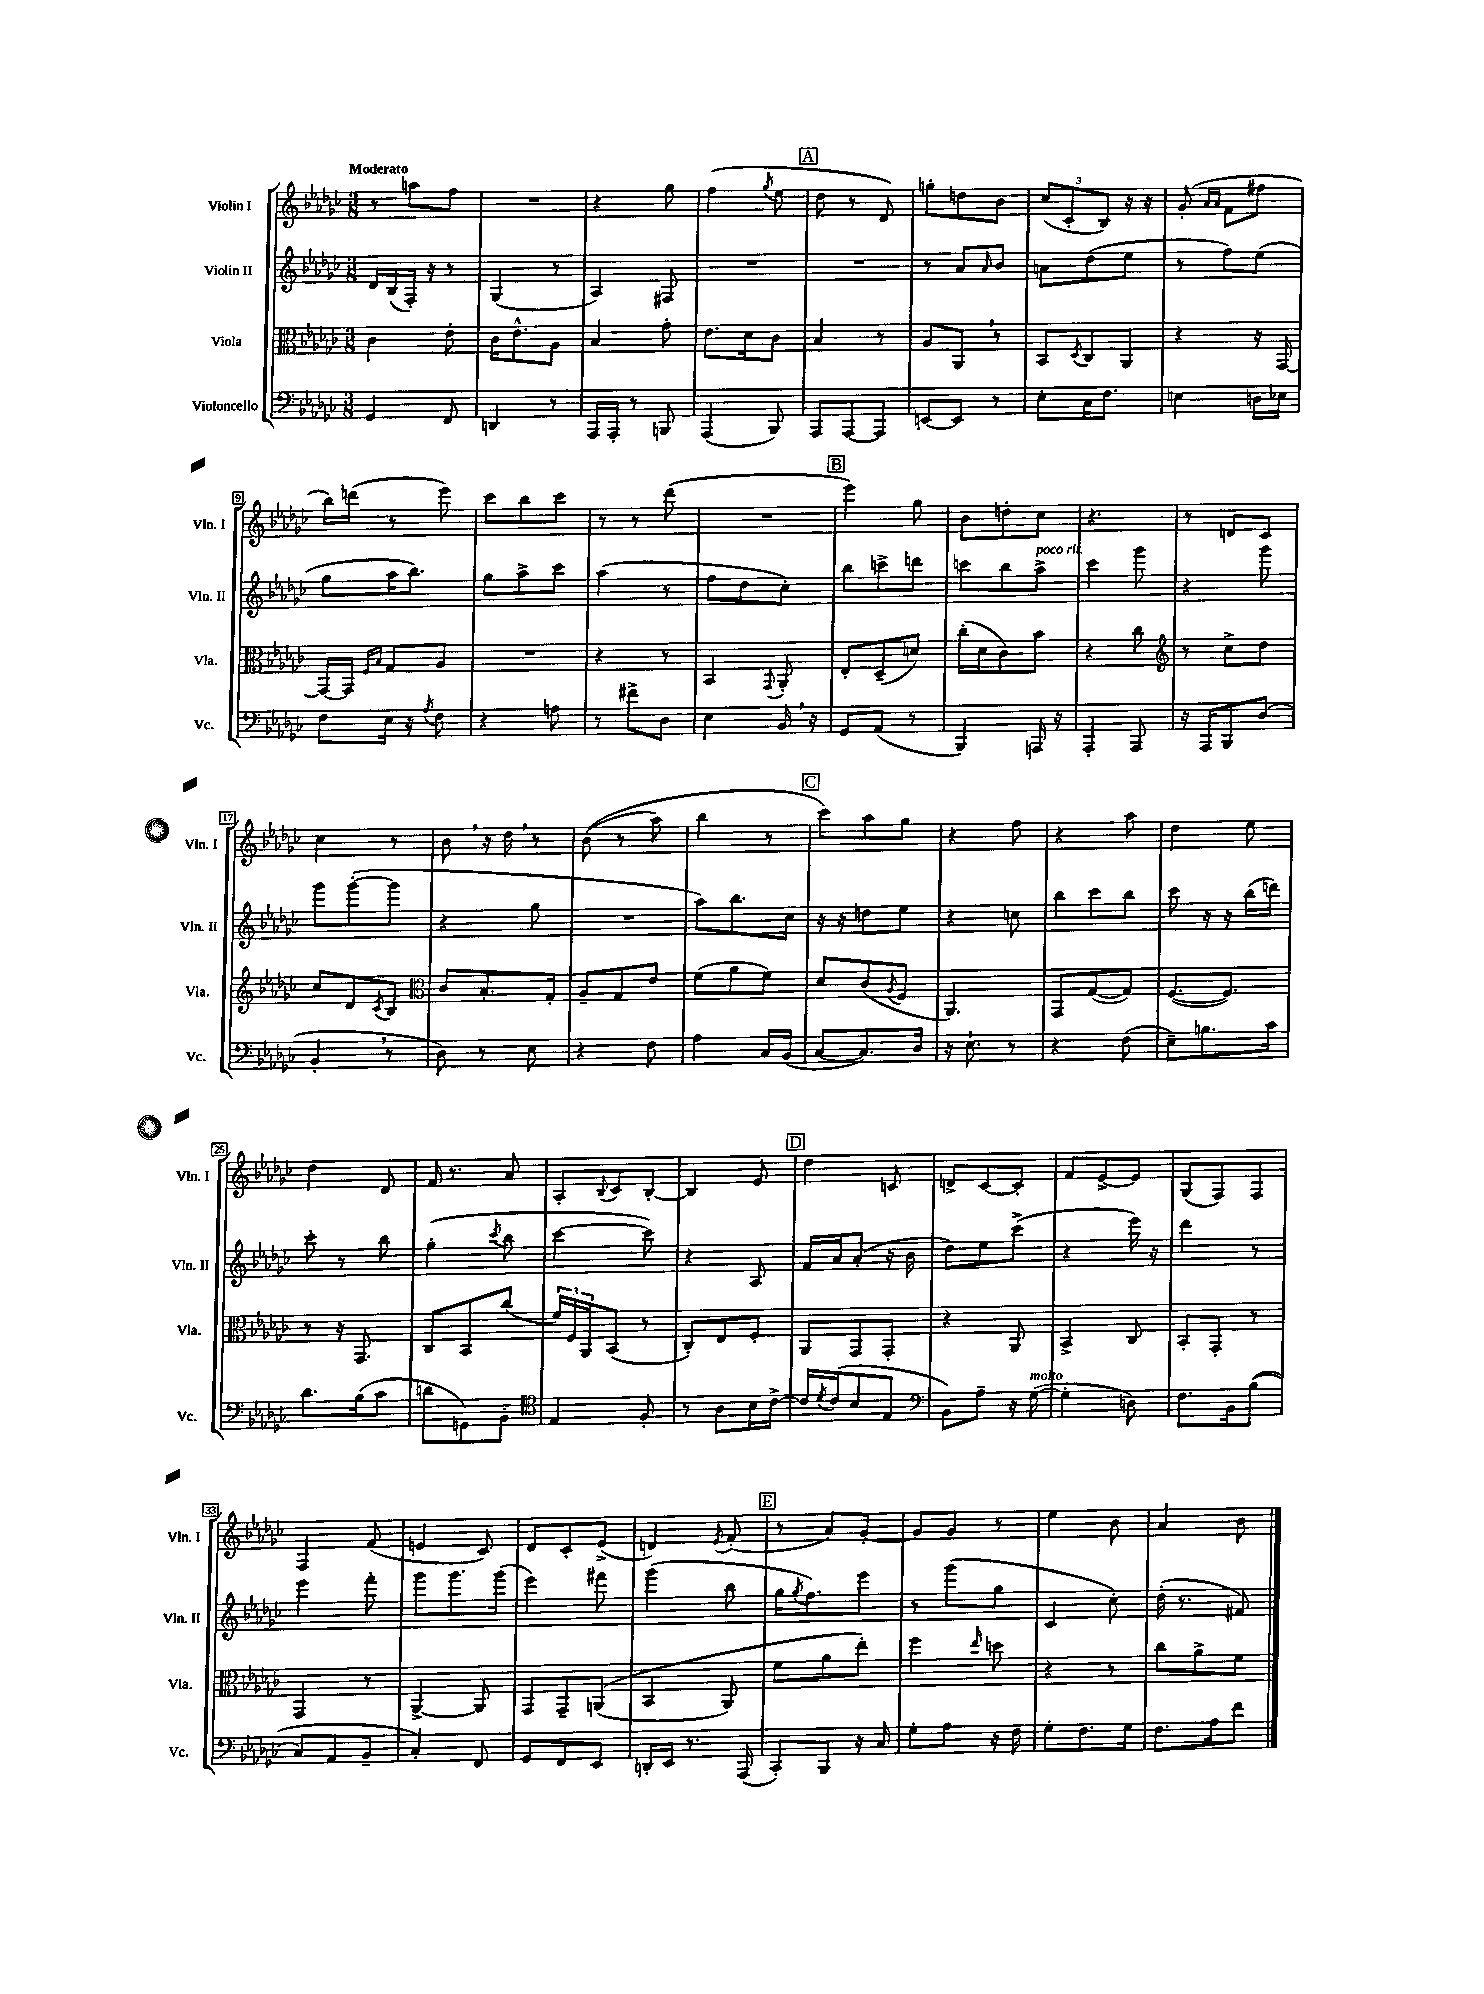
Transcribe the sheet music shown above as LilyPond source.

<<
\new StaffGroup <<
\new Staff = "s0" \with { instrumentName = "Violin I" shortInstrumentName = "Vln. I" } {
    \clef treble \key ges \major \numericTimeSignature \time 3/8 \tempo "Moderato"
    r8 a''8 f''8 |
    R4. |
    r4 ges''8 |
    f''4( \acciaccatura { ges''8 } ees''8 |
    \mark \markup { \box "A" } des''8 r8 des'8) |
    g''8-. d''8 bes'8 |
    \tuplet 3/2 { ces''8( ces'8-. bes8) } r16 r16 |
    ges'8-.( \grace { aes'16 aes'16 } f'8 fis''8 |
    bes''16) d'''16( r8 ees'''8) |
    ces'''8 bes''8 ces'''8 |
    r8 r8 des'''8( |
    R4. |
    \mark \markup { \box "B" } ees'''4) ges''8 |
    bes'8 d''8-. ces''8 |
    r4. |
    r8 d'8 ces'8 |
    ces''4 r8 |
    bes'8 \breathe r16 des''16 \breathe r8 |
    bes'8(\( r8 aes''8) |
    bes''4 r8 |
    \mark \markup { \box "C" } ces'''8\) aes''8 ges''8 |
    r4 f''8 |
    r4 aes''8 |
    des''4 ees''8 |
    des''4 des'8 |
    f'16 r8. aes'8 |
    aes8-. \appoggiatura { bes8 } ces'8 bes8~-. |
    bes4 ees'8 |
    \mark \markup { \box "D" } des''4 c'8 |
    d'8-> ces'8~ ces'8-. |
    f'8 ees'8~-> ees'8 |
    ges8( f8) f8 |
    f4 f'8( |
    e'4 ces'8) |
    des'8 ces'8-. ees'8->( |
    d'4) \acciaccatura { ees'8 } f'8-.( |
    \mark \markup { \box "E" } r8 aes'8) ges'8~-. |
    ges'8 ges'8 r8 |
    ees''4 bes'8 |
    aes'4 bes'8 \bar "|." |
}
\new Staff = "s1" \with { instrumentName = "Violin II" shortInstrumentName = "Vln. II" } {
    \clef treble \key ges \major \numericTimeSignature \time 3/8
    des'16 bes16( f16-.) r16 r8 |
    ges4( r8 |
    aes4) fis8 |
    R4. |
    \mark \markup { \box "A" } R4. |
    r8 aes'8 \grace { aes'16 } bes'8 |
    a'8 des''8( ees''8 |
    r8 f''8) ees''8( |
    ges''8 aes''16 bes''8.) |
    ges''8 aes''8-> ces'''8 |
    aes''4( r8 |
    f''8 des''8 ces''8-.) |
    \mark \markup { \box "B" } bes''8 c'''8-> d'''8 |
    c'''8 bes''8 aes''8->^\markup { \italic "poco rit." } |
    ces'''4 ges'''8 |
    r4 ges'''8 |
    ges'''8 ges'''8~-.( ges'''8 |
    r4 ges''8 |
    R4. |
    aes''8) bes''8. ces''16 |
    \mark \markup { \box "C" } r16 r16 d''8 ees''8 |
    r4 c''8 |
    bes''8 ces'''8 bes''8 |
    ces'''8 r16 r16 bes''16( d'''16) |
    ces'''8-. r8 bes''8 |
    ges''4-.( \acciaccatura { ces'''8 } bes''8 |
    ces'''4~ ces'''8) |
    r4 aes8 |
    \mark \markup { \box "D" } f'16 aes'16 aes'8-.( r16 bes'16 |
    des''8) ees''8 ces'''8->( |
    r4 ees'''16) r16 |
    des'''4 r8 |
    ees'''4 f'''8-. |
    ges'''8 ges'''8. ges'''16( |
    ees'''4) fis'''8 |
    ges'''4( bes''8 |
    \mark \markup { \box "E" } ges''16 \acciaccatura { ges''8 } f''8.) ees'''8 |
    r8 ges'''8( ges''8 |
    ces'4 ces''8-.) |
    des''16-.( r8. fis'8) \bar "|." |
}
\new Staff = "s2" \with { instrumentName = "Viola" shortInstrumentName = "Vla." } {
    \clef alto \key ges \major \numericTimeSignature \time 3/8
    ces'4 ees'8-. |
    ces'16 ees'8.-^ aes8 |
    bes4 ges'8-. |
    ees'8. des'16 ces'8 |
    \mark \markup { \box "A" } bes4 r8 |
    aes8 aes,8 \breathe r8 |
    bes,8 \acciaccatura { des8 } ces8 aes,8 |
    r4 r16 ges,16~ |
    ges,16~ ges,16 \grace { f16 bes16 } ges8 aes8 |
    R4. |
    r4 r8 |
    bes,4 \appoggiatura { ges,8 } aes,8-. |
    \mark \markup { \box "B" } ees8-. des8--( d'8) |
    ces''16-.( des'16 ces'8) bes'8 |
    r4 ces''8 |
    \clef treble r8 ces''8-> des''8 |
    ces''8 des'8 \acciaccatura { ces'8 } bes8 |
    \clef alto ces'8 bes8.-. ges16-. |
    aes8-- ges8 ees'8 |
    f'8( aes'8 f'8) |
    \mark \markup { \box "C" } des'8 ces'8( \acciaccatura { aes8 } f8 |
    aes,4.) |
    ges,8 ges8~( ges8) |
    f8.~( f8.) |
    r8 r16 ges,8. |
    ces8 bes,8 ces''8( |
    \tuplet 3/2 { f'16) f16 aes,16 } bes,8( r8 |
    ces8-.) ees8 f8-. |
    \mark \markup { \box "D" } aes,8 ges,8 ges,8-. |
    r4 aes,8 |
    bes,4-> ces8 |
    bes,8-. ges,8-. r8 |
    ges,4 r8 |
    aes,4~-> aes,8 |
    ges,8 ges,8-- a,8(\( |
    bes,4 aes,8) |
    \mark \markup { \box "E" } f'8 aes'8 ees''8-.\) |
    f''4 \grace { ees''16 } d''8 |
    r4 r8 |
    ces''8 aes'8-> f'8 \bar "|." |
}
\new Staff = "s3" \with { instrumentName = "Violoncello" shortInstrumentName = "Vc." } {
    \clef bass \key ges \major \numericTimeSignature \time 3/8
    ges,4 f,8 |
    d,4 r8 |
    aes,,16 aes,,16-. r8 b,,8 |
    aes,,4( bes,,8) |
    \mark \markup { \box "A" } aes,,8 aes,,8~ aes,,8 |
    e,8~ e,8 r8 |
    ees8-. ces16 f8. |
    e4 d16 ees16 |
    f8 ees16 r16 \acciaccatura { aes8 } f8 |
    r4 a8 |
    r8 fis'8-> des8 |
    ees4 bes,16 \breathe r16 |
    \mark \markup { \box "B" } ges,8 aes,8( r8 |
    bes,,4) a,,16 r16 |
    aes,,4-. aes,,8 |
    r16 aes,,16 bes,,8 des8( |
    bes,4-. \breathe r8 |
    des8) r8 ees8 |
    r4 f8 |
    aes4 ces16 bes,16( |
    \mark \markup { \box "C" } ces8~ ces8.) des16 |
    r16 ees8.-! r8 |
    r4 f8( |
    ees8--) b8. ces'16 |
    des'8. bes16( ces'8 |
    d'8 g,8) bes,8-. |
    \clef tenor ees4 f8-. |
    r8 aes8 bes16 ces'16~-> |
    \mark \markup { \box "D" } ces'16 \acciaccatura { des'8 } ces'16( bes8 ees8 |
    \clef bass bes,8) aes8-- r16 ges16~^\markup { \italic "molto" }( |
    ges4-. d8) |
    f8. bes,16 bes8(\( |
    ces8) aes,8 bes,8-- |
    ces4-.\) f,8 |
    ges,8 f,8 ees,8 |
    d,16-. ees,16 r8. aes,,16( |
    \mark \markup { \box "E" } ces,8-.) bes,,8 r16 ces16 |
    ges8-. aes8 r16 f16 |
    ges8-. f8. ges16 |
    f8. aes16 f'8 \bar "|." |
}
>>
>>
\layout { \context { \Score \override BarNumber.stencil = #(make-stencil-boxer 0.1 0.3 ly:text-interface::print) } }
